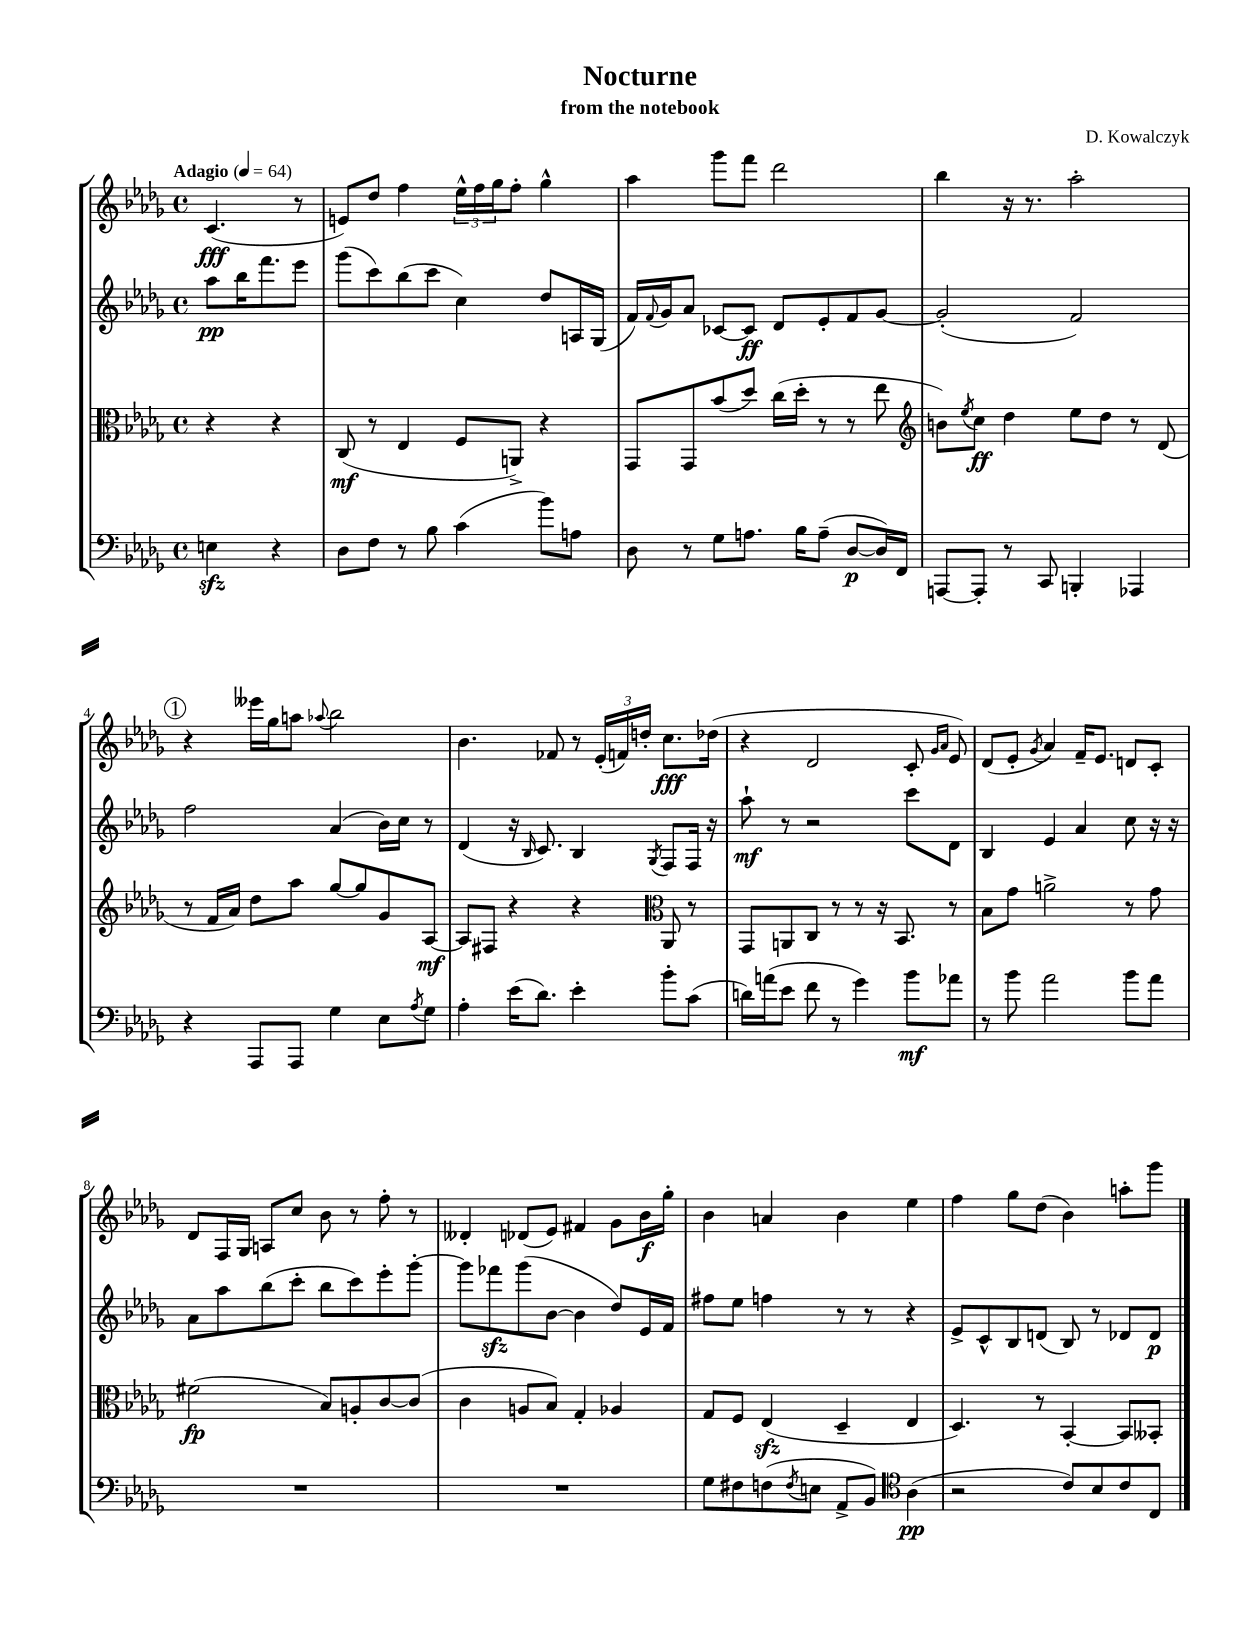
\header { title = "Nocturne" composer = "D. Kowalczyk" subtitle = "from the notebook" }
<<
\new StaffGroup <<
\new Staff = "s0" {
    \clef treble \key des \major \defaultTimeSignature \time 4/4 \partial 2 \tempo "Adagio" 4 = 64
    c'4.\fff( r8 |
    e'8) des''8 f''4 \tuplet 3/2 { ees''16-^ f''16 ges''16 } f''8-. ges''4-^ |
    aes''4 ges'''8 f'''8 des'''2 |
    bes''4 r16 r8. aes''2-. |
    \mark \markup { \circle "1" } r4 eeses'''16 ges''16 a''8 \appoggiatura { aes''8 } bes''2 |
    bes'4. fes'8 r8 \tuplet 3/2 { ees'16-.( f'16) d''16-. } c''8.\fff des''16( |
    r4 des'2 c'8-. \grace { ges'16 aes'16 } ees'8) |
    des'8( ees'8-. \acciaccatura { ges'8 } aes'4) f'16-- ees'8. d'8 c'8-. |
    des'8 f16 ges16 a8 c''8 bes'8 r8 f''8-. r8 |
    deses'4-. des'8( ees'8) fis'4 ges'8 bes'16\f ges''16-. |
    bes'4 a'4 bes'4 ees''4 |
    f''4 ges''8 des''8( bes'4) a''8-. ges'''8 \bar "|." |
}
\new Staff = "s1" {
    \clef treble \key des \major \defaultTimeSignature \time 4/4 \partial 2
    aes''8\pp bes''16 f'''8. ees'''8 |
    ges'''8( c'''8) bes''8( c'''8 c''4) des''8 a16 ges16( |
    f'16) \appoggiatura { f'8 } ges'16 aes'8 ces'8~ ces'8\ff des'8 ees'8-. f'8 ges'8~ |
    ges'2-.( f'2) |
    \mark \markup { \circle "1" } f''2 aes'4( bes'16) c''16 r8 |
    des'4( r16 \grace { bes16 } c'8.) bes4 \acciaccatura { ges8 } f8 f16 r16 |
    aes''8-!\mf r8 r2 c'''8 des'8 |
    bes4 ees'4 aes'4 c''8 r16 r16 |
    aes'8 aes''8 bes''8( c'''8-. bes''8 c'''8) ees'''8-. ges'''8~-. |
    ges'''8 fes'''8\sfz ges'''8( bes'8~ bes'4 des''8) ees'16 f'16 |
    fis''8 ees''8 f''4 r8 r8 r4 |
    ees'8-> c'8-^ bes8 d'8( bes8) r8 des'8 des'8\p \bar "|." |
}
\new Staff = "s2" {
    \clef alto \key des \major \defaultTimeSignature \time 4/4 \partial 2
    r4 r4 |
    c8\mf( r8 ees4 f8 a,8->) r4 |
    ges,8 ges,8 bes'8( des''8) c''16( des''16-. r8 r8 ees''8 |
    \clef treble b'8) \acciaccatura { ees''8 } c''8\ff des''4 ees''8 des''8 r8 des'8( |
    \mark \markup { \circle "1" } r8 f'16 aes'16) des''8 aes''8 ges''8~ ges''8 ges'8 aes8~\mf |
    aes8 fis8 r4 r4 \clef alto aes,8 r8 |
    ges,8 a,8 c8 r8 r8 r16 bes,8. r8 |
    bes8 ges'8 a'2-> r8 ges'8 |
    fis'2\fp( bes8) a8-. c'8~ c'8( |
    c'4 a8 bes8) ges4-. aes4 |
    ges8 f8 ees4\sfz( des4-- ees4 |
    des4.) r8 bes,4~-. bes,8 beses,8-. \bar "|." |
}
\new Staff = "s3" {
    \clef bass \key des \major \defaultTimeSignature \time 4/4 \partial 2
    e4\sfz r4 |
    des8 f8 r8 bes8 c'4( bes'8) a8 |
    des8 r8 ges8 a8. bes16 a8--( des8~\p des16) f,16 |
    a,,8~ a,,8-. r8 c,8 b,,4-. aes,,4 |
    \mark \markup { \circle "1" } r4 aes,,8 aes,,8 ges4 ees8 \acciaccatura { aes8 } ges8 |
    aes4-. ees'16( des'8.) ees'4-. bes'8-. c'8( |
    d'16) a'16( ees'8 f'8 r8 ges'4) bes'8\mf aes'8 |
    r8 bes'8 aes'2 bes'8 aes'8 |
    R1 |
    R1 |
    ges8 fis8 f8( \acciaccatura { f8 } e8 aes,8-> bes,8) \clef tenor aes4\pp( |
    r2 c'8) bes8 c'8 c8 \bar "|." |
}
>>
>>
